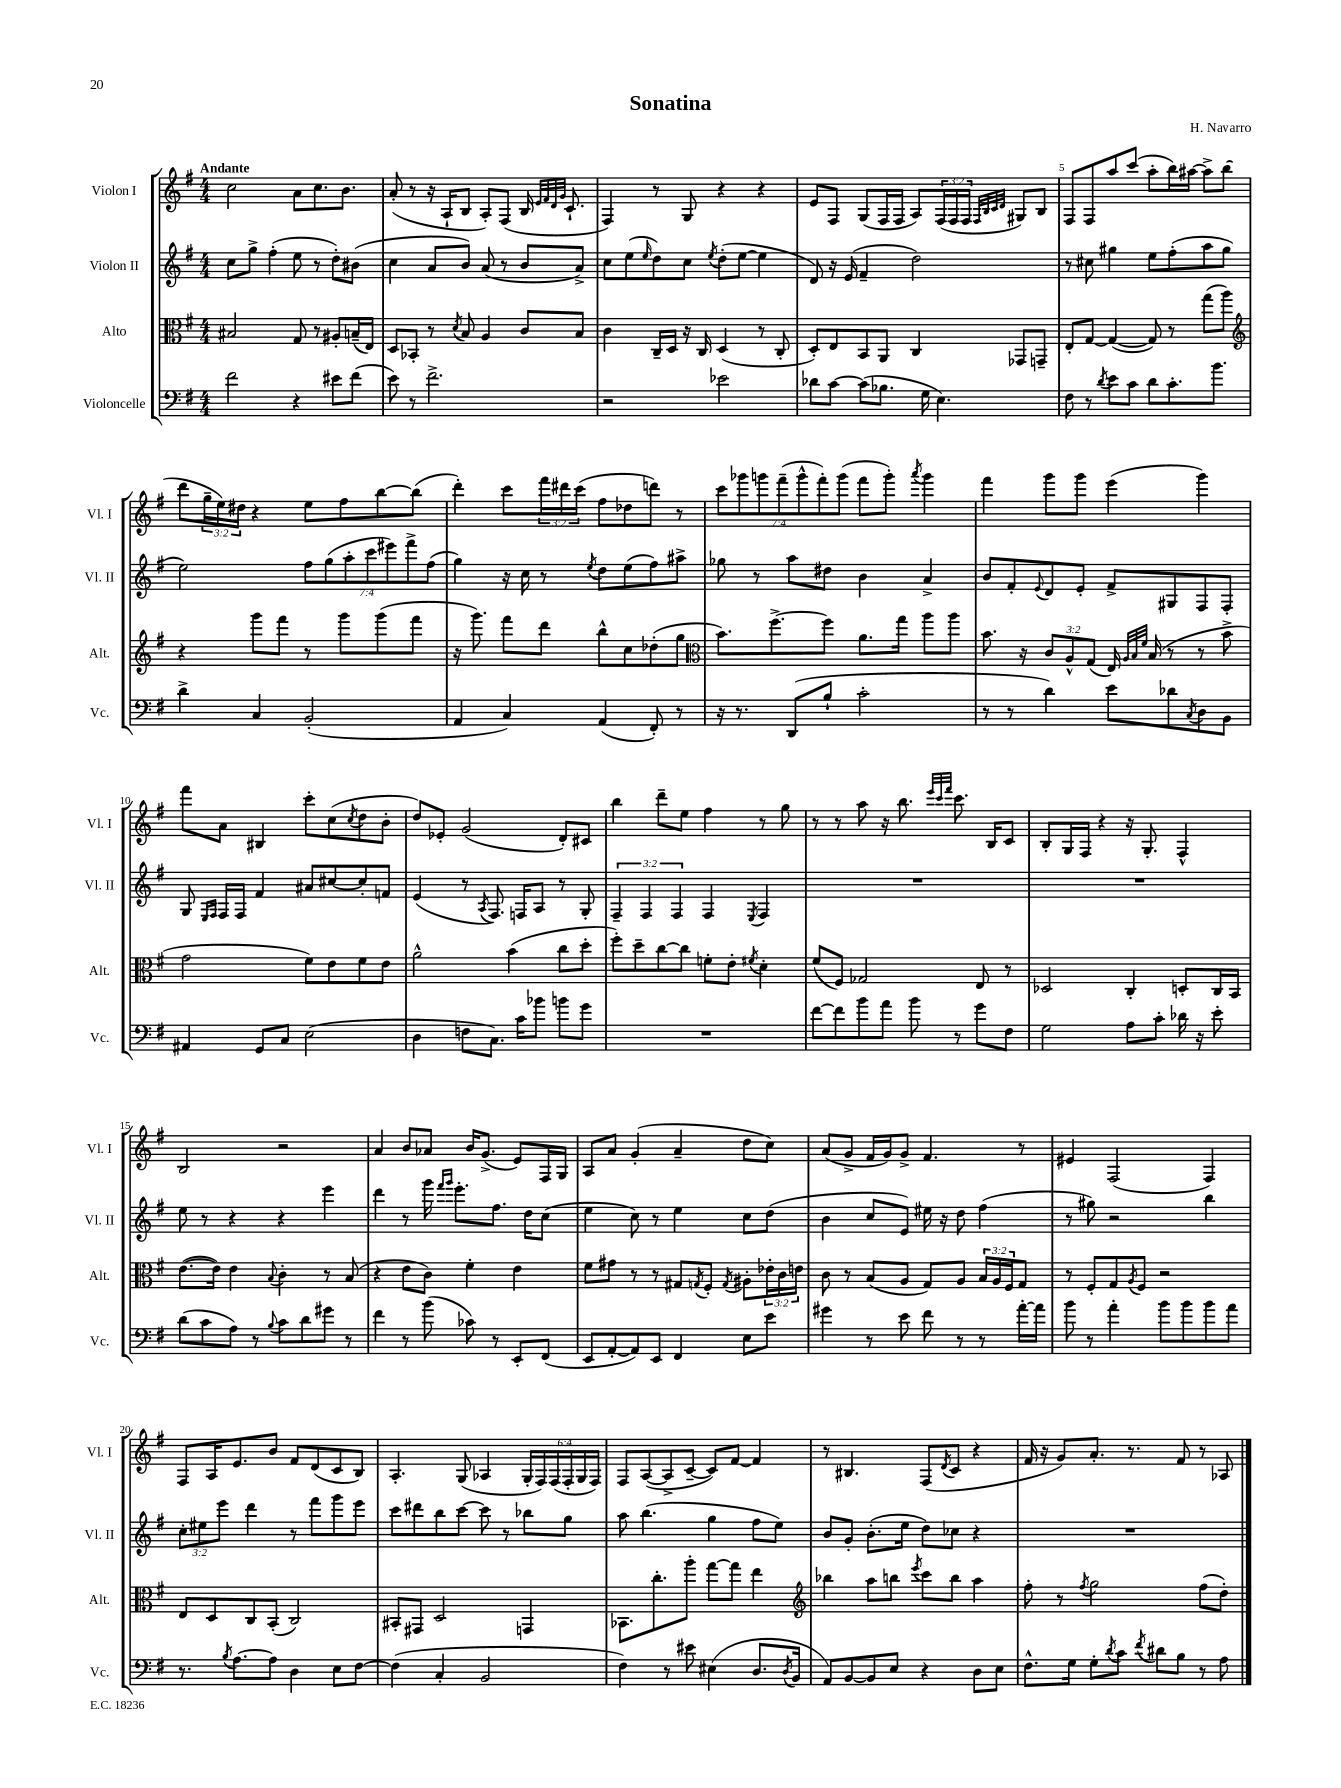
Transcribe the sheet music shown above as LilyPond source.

\header { title = "Sonatina" composer = "H. Navarro" }
<<
\new StaffGroup <<
\new Staff = "s0" \with { instrumentName = "Violon I" shortInstrumentName = "Vl. I" } {
    \clef treble \key g \major \numericTimeSignature \time 4/4 \override Staff.TupletNumber.text = #tuplet-number::calc-fraction-text \tempo "Andante"
    c''2 a'8 c''8. b'8. |
    a'8-.( r8 r16 a16-! b8 a8-.) fis8( b16 \grace { e'32 fis'32 d'32 g'32 } c'8.-! |
    fis4) r8 g8 r4 r4 |
    e'8 fis8 g8( fis16 fis16 a8) \tuplet 3/2 { fis16( fis16 fis16 } \grace { fis32 b32 c'32 d'32 } gis8) b8 |
    fis8 fis8 a''8 c'''8( a''8-. b''16) ais''16~ ais''8-> b''8( |
    d'''8 \tuplet 3/2 { g''16-- e''16) dis''16 } r4 e''8 fis''8 b''8~ b''8( |
    d'''4-.) c'''8 \tuplet 3/2 { fis'''16 dis'''16 c'''16( } fis''8 des''8 d'''8) r8 |
    \tuplet 7/4 { c'''8 ges'''8 g'''8 fis'''8--( g'''8-^ fis'''8-.) g'''8( } fis'''8 g'''8-.) \acciaccatura { a'''8 } g'''4 |
    fis'''4 g'''8 g'''8 e'''4( g'''4) |
    fis'''8 a'8 bis4 c'''8-. c''8( \acciaccatura { c''8 } d''8 b'8-. |
    d''8) ees'8-. g'2( d'8-.) cis'8 |
    b''4 d'''8-- e''8 fis''4 r8 g''8 |
    r8 r8 a''8 r16 b''8. \grace { e'''32 c'''32 fis'''32 } c'''8. b16 c'8 |
    b8-. g16 fis16 r4 r16 g8.-. fis4-^ |
    b2 r2 |
    a'4 b'8 aes'8 b'16 g'8.->( e'8) fis16 g16 |
    a8 a'8 g'4-.( a'4-- d''8 c''8) |
    a'8( g'8-> fis'16 g'16) g'8-> fis'4. r8 |
    eis'4 fis2( fis4) |
    fis8 a16 e'8. b'8 fis'8 d'8( c'8 b8) |
    a4.-. g8( aes4 \tuplet 6/4 { g16-. fis16) fis16( fis16-. g16 fis16) } |
    fis8 a8~( a8-> c'8~-- c'8) fis'8~ fis'4 |
    r8 bis4. fis8( \acciaccatura { d'8 } c'8 r4 |
    fis'16 r16 g'8) a'8.-. r8. fis'8 r8 aes8 \bar "|." |
}
\new Staff = "s1" \with { instrumentName = "Violon II" shortInstrumentName = "Vl. II" } {
    \clef treble \key g \major \numericTimeSignature \time 4/4 \override Staff.TupletNumber.text = #tuplet-number::calc-fraction-text
    c''8 g''8-> fis''4-.( e''8 r8 d''8-.) bis'8( |
    c''4 a'8 b'8) a'8( r8 b'8 a'8->) |
    c''8 e''8( \grace { e''16 } d''8) c''8 \acciaccatura { e''8 } d''8-.( e''8~ e''4 |
    d'8) r16 e'16( fis'4-- d''2) |
    r8 cis''8 gis''4 e''8 fis''8-.( a''8 gis''8 |
    e''2) \tuplet 7/4 { fis''8 g''8( a''8-. c'''8 eis'''8) fis'''8-> fis''8( } |
    g''4) r16 c''16 r8 \acciaccatura { e''8 } d''8 e''8( fis''8) ais''8-> |
    ges''8 r8 a''8 dis''8 b'4 a'4-> |
    b'8 fis'8-. \appoggiatura { e'8 } d'8 e'8-. fis'8-> gis8 fis8 fis8-. |
    g8 \grace { e16 fis16 } fis16 fis16 fis'4 ais'8 cis''8~ cis''8-. f'8 |
    e'4( r8 \acciaccatura { a8 } fis8.) f16 a8 r8 g8-. |
    \tuplet 3/2 { fis4-- fis4 fis4 } fis4 \acciaccatura { e8 } fis4 |
    R1 |
    R1 |
    e''8 r8 r4 r4 e'''4 |
    d'''4 r8 g'''16 \grace { fis'''16 g'''16 } e'''8.-. fis''8. d''16 c''8( |
    e''4 c''8) r8 e''4 c''8 d''8( |
    b'4 c''8 e'8) eis''16 r16 d''8 fis''4( |
    r8 gis''8) r2 b''4 |
    \tuplet 3/2 { c''8-. eis''8 e'''8 } d'''4 r8 fis'''8 g'''8 e'''8 |
    c'''8 dis'''8 b''8 c'''8~ c'''8 r8 bes''8 g''8 |
    a''8 b''4.( g''4 fis''8 e''8) |
    b'8 g'8-. b'8.-.( e''16 d''8) ces''8 r4 |
    R1 \bar "|." |
}
\new Staff = "s2" \with { instrumentName = "Alto" shortInstrumentName = "Alt." } {
    \clef alto \key g \major \numericTimeSignature \time 4/4 \override Staff.TupletNumber.text = #tuplet-number::calc-fraction-text
    bis2 g8 r8 ais8-. b16--( e16) |
    d8 bes,8-. r8 \acciaccatura { d'8 } b8 a4 c'8 b8 |
    c'4 c16-- d16 r16 c16 d4( r8 c8-. |
    d8-.) e8 b,8 a,8 c4 ges,8 g,8-- |
    e8-. g8~ g4~( g8) r8 g''8( a''8) |
    \clef treble r4 g'''8 fis'''8 r8 g'''8 g'''8( fis'''8 |
    r16 g'''8.) fis'''8 d'''8 b''8-^ c''8 des''8-.( g''8 |
    \clef alto b'8.) fis''8.~-> fis''8 a'8. g''16 a''8 a''8 |
    b'8. r16 \tuplet 3/2 { c'8 a8-^ g8( } e16) \grace { a32 b32 fis'32 } b16( r8 r8 b'8-> |
    g'2 fis'8) e'8 fis'8 e'8 |
    a'2-^ b'4( c''8 d''8-. |
    fis''8-.) d''8-- c''8~ c''8 f'8-. e'8-. \acciaccatura { fis'8 } d'4-. |
    fis'8( fis8) ges2 e8 r8 |
    des2 c4-. d8-. c16 b,16 |
    e'8.~( e'16) e'4 \appoggiatura { b8 } c'4-. r8 b8( |
    r4 e'8 c'8) fis'4-. e'4 |
    fis'8 gis'8 r8 r8 gis8 \acciaccatura { g8 } fis8-. \acciaccatura { g8 } ais8-. \tuplet 3/2 { ees'16-. c'16 e'16 } |
    c'8 r8 b8( a8 g8) a8 \tuplet 3/2 { b16 a16 fis16 } g8 |
    r8 fis8-. g8 \acciaccatura { a8 } fis8 r2 |
    e8 d8 c8 b,8-.( c2) |
    bis,8-. gis,8 d2 g,4 |
    bes,8. c''8.-. a''8-. g''8~ g''8 e''4 |
    \clef treble bes''4 a''8 b''8 \acciaccatura { e'''8 } c'''8 b''8 a''4 |
    fis''8-. r8 \acciaccatura { fis''8 } g''2 fis''8( d''8-.) \bar "|." |
}
\new Staff = "s3" \with { instrumentName = "Violoncelle" shortInstrumentName = "Vc." } {
    \clef bass \key g \major \numericTimeSignature \time 4/4
    fis'2 r4 eis'8 fis'8( |
    e'8) r8 fis'2.-> |
    r2 ees'2 |
    des'8 c'8~ c'8( bes8. g16 e4.) |
    fis8 r8 \acciaccatura { d'8 } e'8 c'8 d'8 c'8.-. b'8. |
    d'4-> c4 b,2-.( |
    a,4 c4) a,4( fis,8-.) r8 |
    r16 r8. d,8( b8-! c'2-. |
    r8 r8 d'4) e'8 des'8 \acciaccatura { c8 } d8 b,8 |
    ais,4 g,8 c8 e2( |
    d4 f8 c8.) c'16 bes'8 b'8 g'8 |
    R1 |
    fis'8~ fis'8 b'8 a'8 b'8 r8 g'8 fis8 |
    g2 a8 c'8-. des'16 r16 e'8-. |
    d'8( c'8 a8) r8 \appoggiatura { b8 } c'8 d'8 gis'8 r8 |
    fis'4 r8 b'8( ces'8) r8 e,8-. fis,8( |
    e,8 a,8~-. a,8) e,8 fis,4 e8 e'8 |
    gis'4 r8 e'8 fis'8 r8 r8 a'16~-. a'16 |
    b'8 r8 a'4-. b'8 b'8 b'8 a'8 |
    r8. \acciaccatura { b8 } a8.~ a8 d4 e8 fis8~ |
    fis4( c4-. b,2 |
    fis4) r8 eis'8 eis4( d8. \acciaccatura { d8 } b,16 |
    a,8) b,8~ b,8 e8 r4 d8 e8 |
    fis8.-^ g16 g8-. \acciaccatura { d'8 } c'8 \acciaccatura { fis'8 } dis'8 b8 r8 a8 \bar "|." |
}
>>
>>
\layout { \context { \Score \override BarNumber.break-visibility = ##(#f #t #t) barNumberVisibility = #(every-nth-bar-number-visible 5) } }
